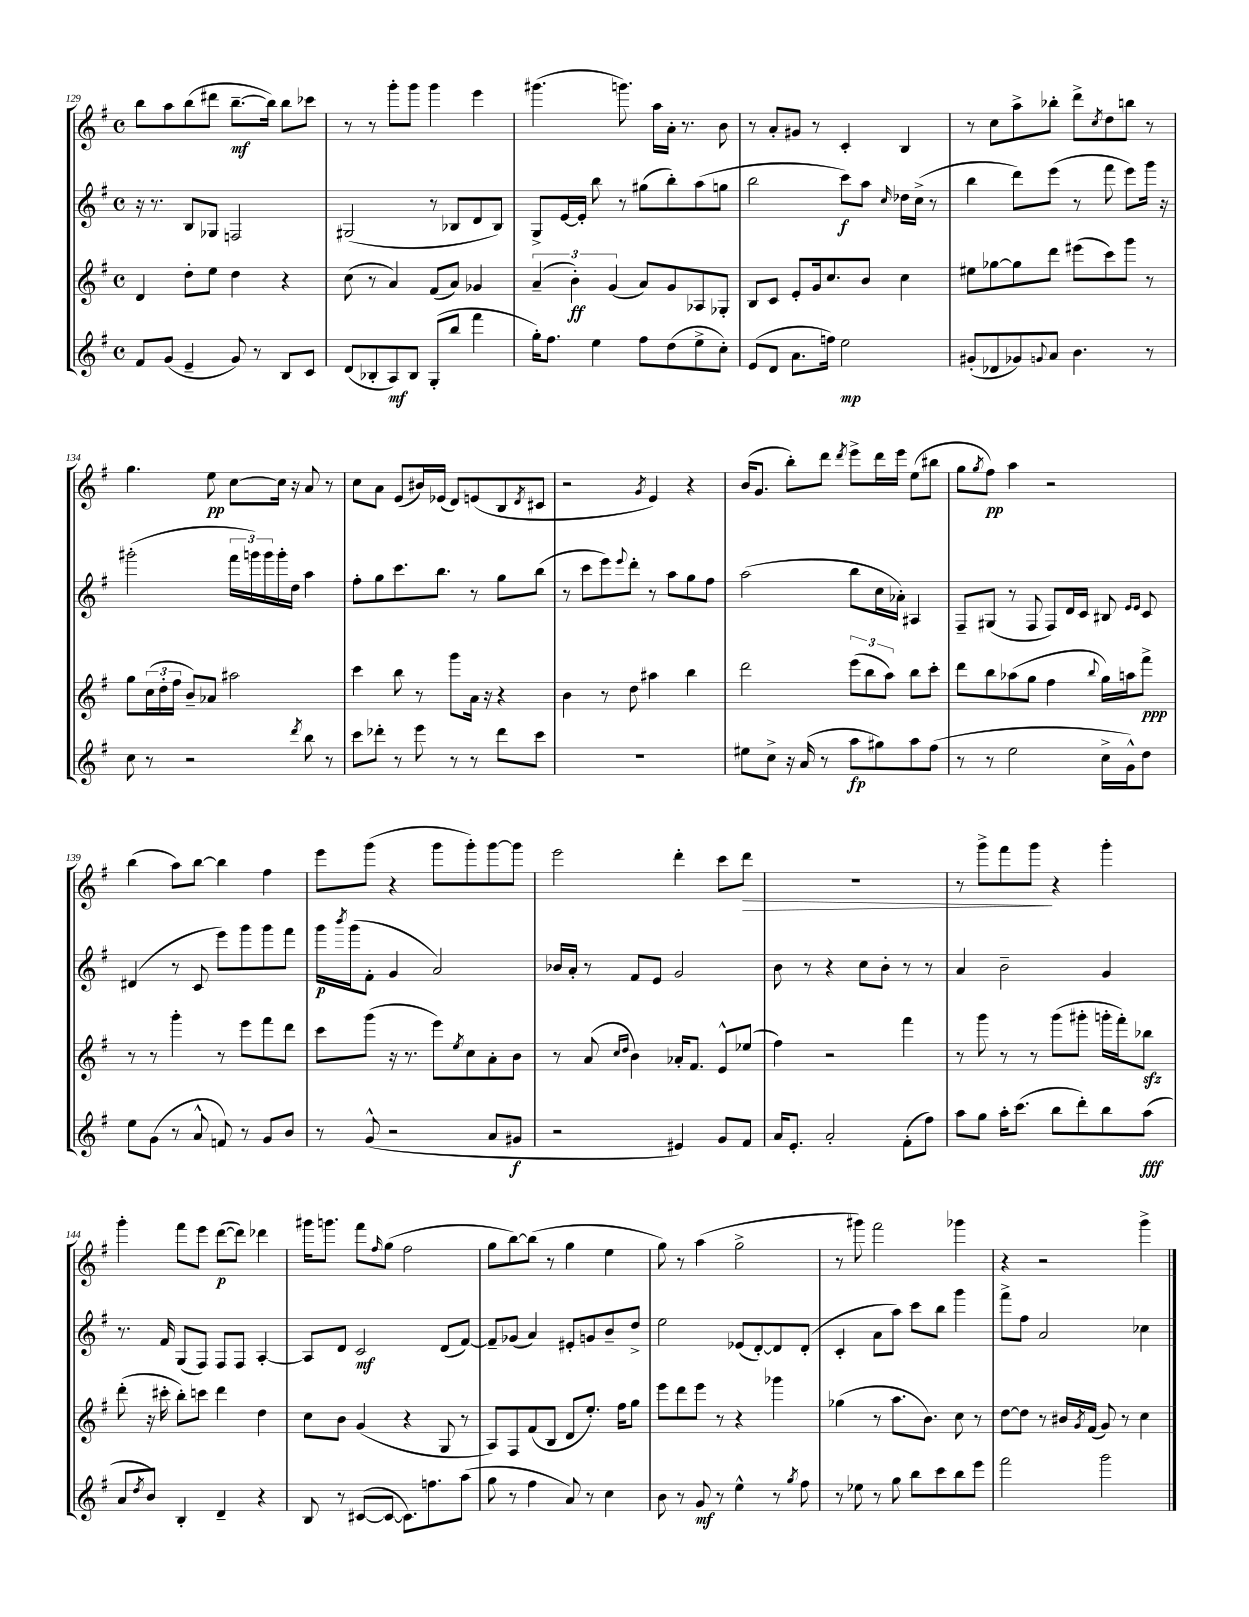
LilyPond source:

<<
\new StaffGroup <<
\new Staff = "s0" {
    \clef treble \key g \major \defaultTimeSignature \time 4/4
    b''8 a''8 b''8( dis'''8 b''8.~--\mf b''16) b''8 ces'''8 |
    r8 r8 g'''8-. g'''8 g'''4 e'''4 |
    gis'''4.( g'''8.) a''16 a'16-. r8. b'8 |
    r8 a'8-. gis'8 r8 c'4-. b4 |
    r8 c''8 a''8-> bes''8-. d'''8-> \acciaccatura { c''8 } d''8 b''8 r8 |
    g''4. e''8\pp c''8~ c''16 r16 a'8 r8 |
    c''8 a'8 e'8( bis'16) ees'16( d'8) e'8( b8 \acciaccatura { d'8 } cis'8 |
    r2 \acciaccatura { g'8 } e'4) r4 |
    b'16( g'8. b''8-.) d'''8 \acciaccatura { d'''8 } e'''8-> d'''16 e'''16 e''8( bis''8 |
    g''8 \acciaccatura { g''8 } fis''8\pp) a''4 r2 |
    b''4( a''8) b''8~ b''4 fis''4 |
    e'''8 g'''8( r4 g'''8 g'''8-.) g'''8~ g'''8 |
    e'''2 d'''4-. c'''8 d'''8\> |
    R1 |
    r8 g'''8-> fis'''8 g'''8\! r4 g'''4-. |
    g'''4-. fis'''8 e'''8 d'''8~\p( d'''8) des'''4 |
    gis'''16 g'''8. fis'''8 \grace { fis''16 } g''8( fis''2 |
    g''8 b''8~) b''8( r8 g''4 e''4 |
    g''8) r8 a''4( g''2-> |
    r8 gis'''8) fis'''2 ges'''4 |
    r4 r2 g'''4-> \bar "|." |
}
\new Staff = "s1" {
    \clef treble \key g \major \defaultTimeSignature \time 4/4
    r16 r8. b8 ges8 f2 |
    gis2( r8 bes8 d'8 bes8) |
    g8-> e'16~ e'16-. b''8 r8 gis''8( b''8-.) a''8( g''8 |
    b''2 c'''8\f) a''8 \grace { c''16 } des''16 c''16->( r8 |
    b''4 d'''8) e'''8( r8 fis'''8 e'''8) g'''16 r16 |
    gis'''2-.( \tuplet 3/2 { fis'''16 g'''16) g'''16 } g'''16-. d''16 a''4 |
    fis''8-. g''8 c'''8. b''8. r8 g''8 b''8( |
    r8 c'''8 e'''8) \appoggiatura { e'''8 } d'''8-. r8 a''8 g''8 fis''8 |
    a''2( b''8 c''16 aes'16-.) ais4 |
    fis8-- gis8( r8 fis8 fis8) d'16 c'16 bis8 \grace { e'16 e'16 } c'8 |
    dis'4( r8 c'8 e'''8) g'''8 g'''8 fis'''8 |
    g'''16\p \acciaccatura { b'''8 } g'''16( fis'8-. g'4 a'2) |
    bes'16 a'16-. r8 fis'8 e'8 g'2 |
    b'8 r8 r4 c''8 b'8-. r8 r8 |
    a'4 b'2-- g'4 |
    r8. fis'16 g8( fis8) fis8 fis8 a4~-. |
    a8 d'8 c'2\mf d'8( fis'8~) |
    fis'8-- ges'8( a'4) eis'8-. g'8 b'8-- d''8-> |
    e''2 ees'8( d'8~-.) d'8 d'8-.( |
    c'4-. a'8 a''8) c'''8 b''8 g'''4 |
    fis'''8-> fis''8 a'2 ces''4 \bar "|." |
}
\new Staff = "s2" {
    \clef treble \key g \major \defaultTimeSignature \time 4/4
    d'4 d''8-. e''8 d''4 r4 |
    c''8( r8 a'4) fis'8( a'8) ges'4 |
    \tuplet 3/2 { a'4--( b'4-.\ff) g'4( } a'8) g'8 aes8 ges8-. |
    b8 c'8 e'8-. g'16 c''8. b'8 c''4 |
    eis''8 ges''8~ ges''8 d'''8 eis'''8( c'''8) g'''8 r8 |
    g''8 \tuplet 3/2 { c''16( d''16-. fis''16 } b'8--) aes'8 ais''2 |
    c'''4 b''8 r8 g'''8 a'16 r16 r4 |
    b'4 r8 d''8 ais''4 b''4 |
    d'''2 \tuplet 3/2 { e'''8( b''8 a''8) } b''8 c'''8-. |
    d'''8 b''8 aes''8( g''8 fis''4 \appoggiatura { b''8 } g''16) a''16 fis'''8->\ppp |
    r8 r8 g'''4-. r8 e'''8 fis'''8 d'''8 |
    c'''8 g'''8( r16 r8. e'''8) \acciaccatura { e''8 } c''8 a'8-. b'8 |
    r8 a'8( \grace { c''16 d''16 } b'4) aes'16-. fis'8. e'8-^ ees''8( |
    fis''4) r2 fis'''4 |
    r8 g'''8 r8 r8 g'''8( gis'''8-. g'''16-. fis'''16-.) bes''8\sfz |
    d'''8-.( r16 cis'''16-. b''8-.) c'''8 d'''4 d''4 |
    c''8 b'8 g'4( r4 g8 r8 |
    a8) fis8 fis'8( b8 d'8 e''8.-.) fis''16 g''8 |
    e'''8 d'''8 e'''8 r8 r4 ges'''4 |
    ges''4( r8 a''8. b'8.) c''8 r8 |
    d''8~ d''8 r8 bis'16 \acciaccatura { g'8 } fis'16( g'8) r8 c''4 \bar "|." |
}
\new Staff = "s3" {
    \clef treble \key g \major \defaultTimeSignature \time 4/4
    fis'8 g'8( e'4-- g'8) r8 b8 c'8 |
    d'8( bes8-. a8\mf) bes8 g8-.( b''8 fis'''4 |
    g''16-.) fis''8. e''4 fis''8 d''8( e''8-> c''8-.) |
    e'8( d'8 a'8. f''16) e''2\mp |
    gis'8-.( des'8 ges'8) \appoggiatura { g'8 } a'8 b'4. r8 |
    c''8 r8 r2 \acciaccatura { d'''8 } b''8 r8 |
    c'''8 des'''8-. r8 e'''8 r8 r8 des'''8 c'''8 |
    R1 |
    eis''8 c''8-> r16 a'16( r8 a''8\fp gis''8) a''8 fis''8( |
    r8 r8 e''2 c''16-> g'16-^) d''8 |
    e''8 g'8( r8 a'8-^ f'8) r8 g'8 b'8 |
    r8 g'8-^( r2 a'8 gis'8\f |
    r2 eis'4) g'8 fis'8 |
    a'16 e'8.-. a'2-. fis'8-.( fis''8) |
    a''8 g''8 a''16-. c'''8.( b''8 d'''8-.) b''8 a''8\fff( |
    a'8 \acciaccatura { d''8 } b'8) b4-. d'4-- r4 |
    b8 r8 cis'8~( cis'8~ cis'8.) f''8. a''8( |
    g''8 r8 fis''4 a'8) r8 c''4 |
    b'8 r8 g'8\mf r8 e''4-^ r8 \acciaccatura { g''8 } fis''8 |
    r8 ees''8 r8 g''8 b''8 c'''8 b''8 e'''8 |
    fis'''2 g'''2 \bar "|." |
}
>>
>>
\layout { \context { \Score currentBarNumber = #129 } }
